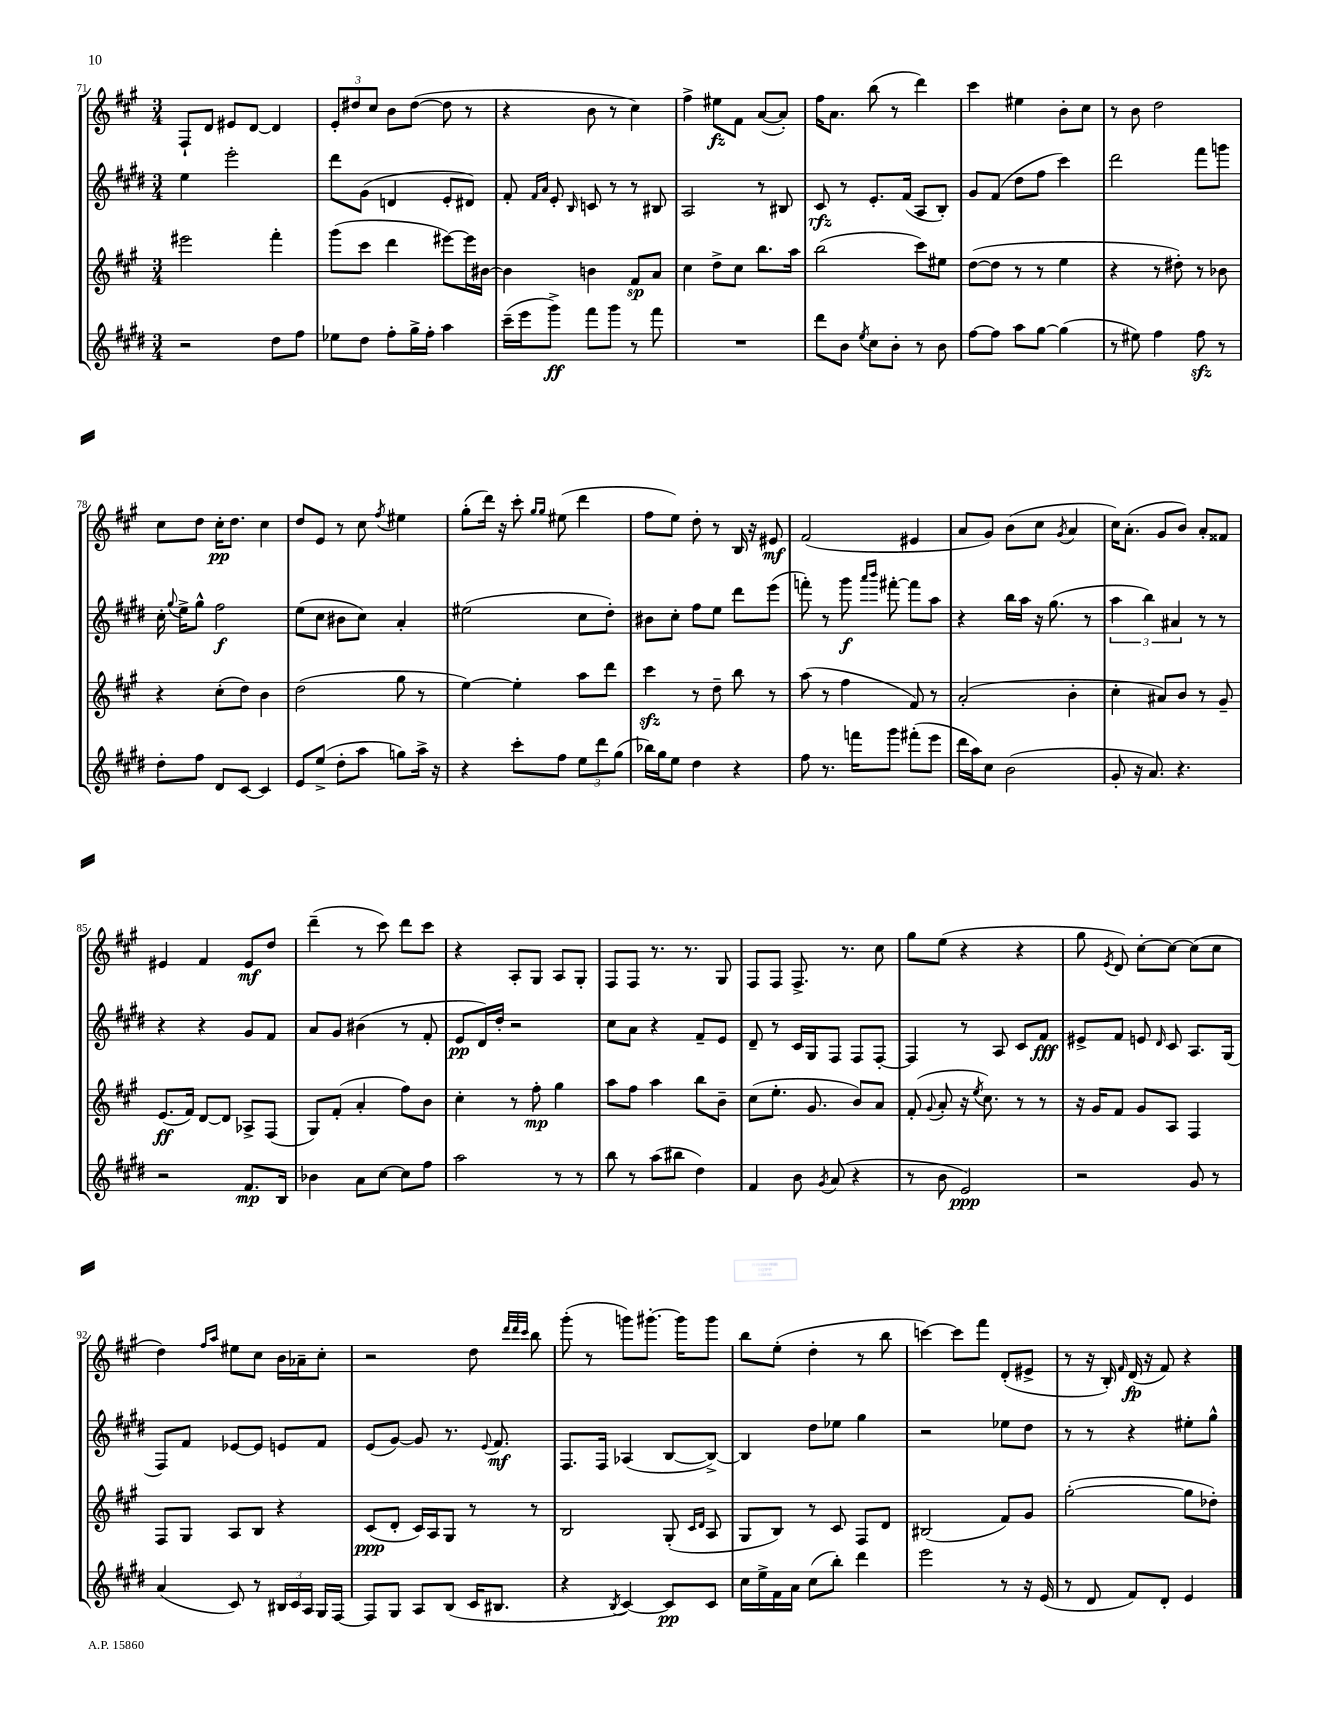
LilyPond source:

<<
\new StaffGroup <<
\new Staff = "s0" {
    \clef treble \key a \major \numericTimeSignature \time 3/4
    \autoBeamOff fis8[-! d'8] eis'8[ d'8]~ d'4 |
    \tuplet 3/2 { e'8[-. dis''8 cis''8] } b'8[ dis''8]~( dis''8 r8 |
    r4 b'8 r8 cis''4) |
    fis''4-> eis''8[\fz fis'8] a'8[~( a'8]-.) |
    fis''16[ a'8.] b''8( r8 d'''4) |
    cis'''4 eis''4 b'8[-. cis''8] |
    r8 b'8 d''2 |
    cis''8[ d''8] cis''16[-.\pp d''8.] cis''4 |
    d''8[ e'8] r8 cis''8 \acciaccatura { fis''8 } eis''4 |
    gis''8[-.( d'''16]) r16 cis'''8-. \grace { gis''16[ gis''16] } eis''8( d'''4 |
    fis''8[ e''8]) d''8-. r8 b16 r16 eis'8\mf |
    fis'2( eis'4 |
    a'8[ gis'8]) b'8[( cis''8] \acciaccatura { gis'8 } a'4 |
    cis''16[) a'8.]-.( gis'8[ b'8]) a'8[-. fisis'8] |
    eis'4 fis'4 eis'8[\mf d''8] |
    d'''4--( r8 cis'''8) d'''8[ cis'''8] |
    r4 a8[-. gis8] a8[ gis8]-. |
    fis8[ fis8] r8. r8. gis8 |
    fis8[ fis8] fis8.-> r8. cis''8 |
    gis''8[ e''8]( r4 r4 |
    gis''8 \acciaccatura { e'8 } d'8) cis''8[~-. cis''8]~ cis''8[( cis''8] |
    d''4) \grace { fis''16[ a''16] } eis''8[ cis''8] b'16[ aes'16-- cis''8]-. |
    r2 d''8 \grace { d'''32[ d'''32 cis'''32] } b''8 |
    gis'''8-.( r8 g'''8[) gis'''8.]~-. gis'''16[ gis'''8] |
    b''8[ e''8]-.( d''4-. r8 b''8 |
    c'''4~) c'''8[ fis'''8] d'8[-.( eis'8]-> |
    r8 r16 b16-.) \grace { fis'16 } d'16\fp( r16 fis'8) r4 \bar "|." |
}
\new Staff = "s1" {
    \clef treble \key e \major \numericTimeSignature \time 3/4
    \autoBeamOff e''4 e'''2-. |
    dis'''8[ gis'8]( d'4 e'8[-. dis'8]) |
    fis'8-. \grace { fis'16[ a'16] } e'8-. \grace { b16 } c'8 r8 r8 bis8 |
    a2 r8 bis8 |
    cis'8\rfz r8 e'8.[-. fis'16]( a8[ b8]-.) |
    gis'8[ fis'8]( dis''8[ fis''8] cis'''4) |
    dis'''2 fis'''8[ g'''8] |
    cis''16-. \appoggiatura { gis''8 } e''16[-> gis''8]-^ fis''2\f |
    e''8[( cis''8] bis'8[ cis''8]) a'4-. |
    eis''2( cis''8[ dis''8]-.) |
    bis'8[ cis''8]-. fis''8[ e''8] dis'''8[ e'''8]( |
    f'''8-.) r8 gis'''8\f \grace { a'''16[ b'''16] } fis'''8~-. fis'''8[ a''8] |
    r4 b''16[ a''16] r16 gis''8.( r8 |
    \tuplet 3/2 { a''4 b''4) ais'4 } r8 r8 |
    r4 r4 gis'8[ fis'8] |
    a'8[ gis'8] bis'4( r8 fis'8-. |
    e'8[\pp dis'16) dis''16]-. r2 |
    cis''8[ a'8] r4 fis'8[-- e'8] |
    dis'8-- r8 cis'16[ gis16 fis8] fis8[ fis8]~-. |
    fis4 r8 a8 cis'8[ fis'8]\fff |
    eis'8[-> fis'8] e'8 \grace { dis'16 } cis'8 a8.[ gis16]( |
    fis8[) fis'8] ees'8[~ ees'8] e'8[ fis'8] |
    e'8[( gis'8]~) gis'8 r8. \appoggiatura { e'8 } fis'8.\mf |
    fis8.[ fis16] aes4( b8[~ b8]~->) |
    b4 dis''8[ ees''8] gis''4 |
    r2 ees''8[ dis''8] |
    r8 r8 r4 eis''8[-. gis''8]-^ \bar "|." |
}
\new Staff = "s2" {
    \clef treble \key a \major \numericTimeSignature \time 3/4
    \autoBeamOff eis'''2 fis'''4-. |
    gis'''8[( cis'''8] d'''4 eis'''8[~) eis'''16 bis'16]~ |
    bis'4 b'4 fis'8[\sp a'8] |
    cis''4 d''8[-> cis''8] b''8.[ a''16] |
    b''2( cis'''8[) eis''8] |
    d''8[~( d''8] r8 r8 e''4 |
    r4 r8 dis''8-.) r8 bes'8 |
    r4 cis''8[-.( d''8]) b'4 |
    d''2( gis''8 r8 |
    e''4~) e''4-. a''8[ d'''8] |
    cis'''4\sfz r8 d''8-- b''8 r8 |
    a''8( r8 fis''4 fis'8) r8 |
    a'2-.( b'4-. |
    cis''4-. ais'8[) b'8] r8 gis'8-- |
    e'8.[\ff( fis'16]) d'8[~ d'8] aes8[-> fis8]( |
    gis8[) fis'8]-.( a'4-. fis''8[) b'8] |
    cis''4-. r8 fis''8-.\mp gis''4 |
    a''8[ fis''8] a''4 b''8[ b'8]-- |
    cis''8[( e''8.]-. gis'8. b'8[) a'8] |
    fis'8-.( \appoggiatura { gis'8 } a'8-. r16 \acciaccatura { e''8 } cis''8.) r8 r8 |
    r16 gis'16[ fis'8] gis'8[ a8] fis4 |
    fis8[ gis8] a8[ b8] r4 |
    cis'8[\ppp( d'8]-. cis'16[) a16 gis8] r8 r8 |
    b2 gis8-.( \grace { cis'16[ d'16] } a8 |
    gis8[ b8]) r8 cis'8 fis8[ d'8] |
    bis2( fis'8[) gis'8] |
    gis''2~-.( gis''8[ des''8]-.) \bar "|." |
}
\new Staff = "s3" {
    \clef treble \key e \major \numericTimeSignature \time 3/4
    \autoBeamOff r2 dis''8[ fis''8] |
    ees''8[ dis''8] fis''8[-. gis''16-> fis''16]-. a''4 |
    cis'''16[--( e'''16 gis'''8]->\ff) fis'''8[ gis'''8] r8 fis'''8 |
    R2. |
    dis'''8[ b'8] \acciaccatura { e''8 } cis''8[ b'8]-. r8 b'8 |
    fis''8[~ fis''8] a''8[ gis''8]~ gis''4( |
    r8 eis''8) fis''4 fis''8\sfz r8 |
    dis''8[-. fis''8] dis'8[ cis'8]~ cis'4 |
    e'8[ e''8]->( dis''8[-. a''8] g''8[) a''16]-> r16 |
    r4 cis'''8[-. fis''8] \tuplet 3/2 { e''8[ dis'''8 gis''8]( } |
    bes''16[) gis''16 e''8] dis''4 r4 |
    fis''8 r8. f'''16[ gis'''8] fis'''8[-.( e'''8] |
    dis'''16[ a''16) cis''8] b'2( |
    gis'8-. r16 a'8.) r4. |
    r2 fis'8.[\mp b16] |
    bes'4 a'8[ cis''8]~ cis''8[ fis''8] |
    a''2 r8 r8 |
    b''8 r8 a''8[( bis''8] dis''4) |
    fis'4 b'8 \acciaccatura { gis'8 } a'8( r4 |
    r8 b'8 e'2\ppp) |
    r2 gis'8 r8 |
    a'4( cis'8) r8 \tuplet 3/2 { bis16[ cis'16 a16] } gis16[ fis16]~ |
    fis8[ gis8] a8[ b8]( cis'16[ bis8.] |
    r4 \acciaccatura { b8 } cis'4~) cis'8[\pp cis'8] |
    cis''16[ e''16-> fis'16 a'16] cis''8[( b''8]-.) dis'''4 |
    e'''2 r8 r16 e'16( |
    r8 dis'8 fis'8[) dis'8]-. e'4 \bar "|." |
}
>>
>>
\layout { \context { \Score currentBarNumber = #71 } }
